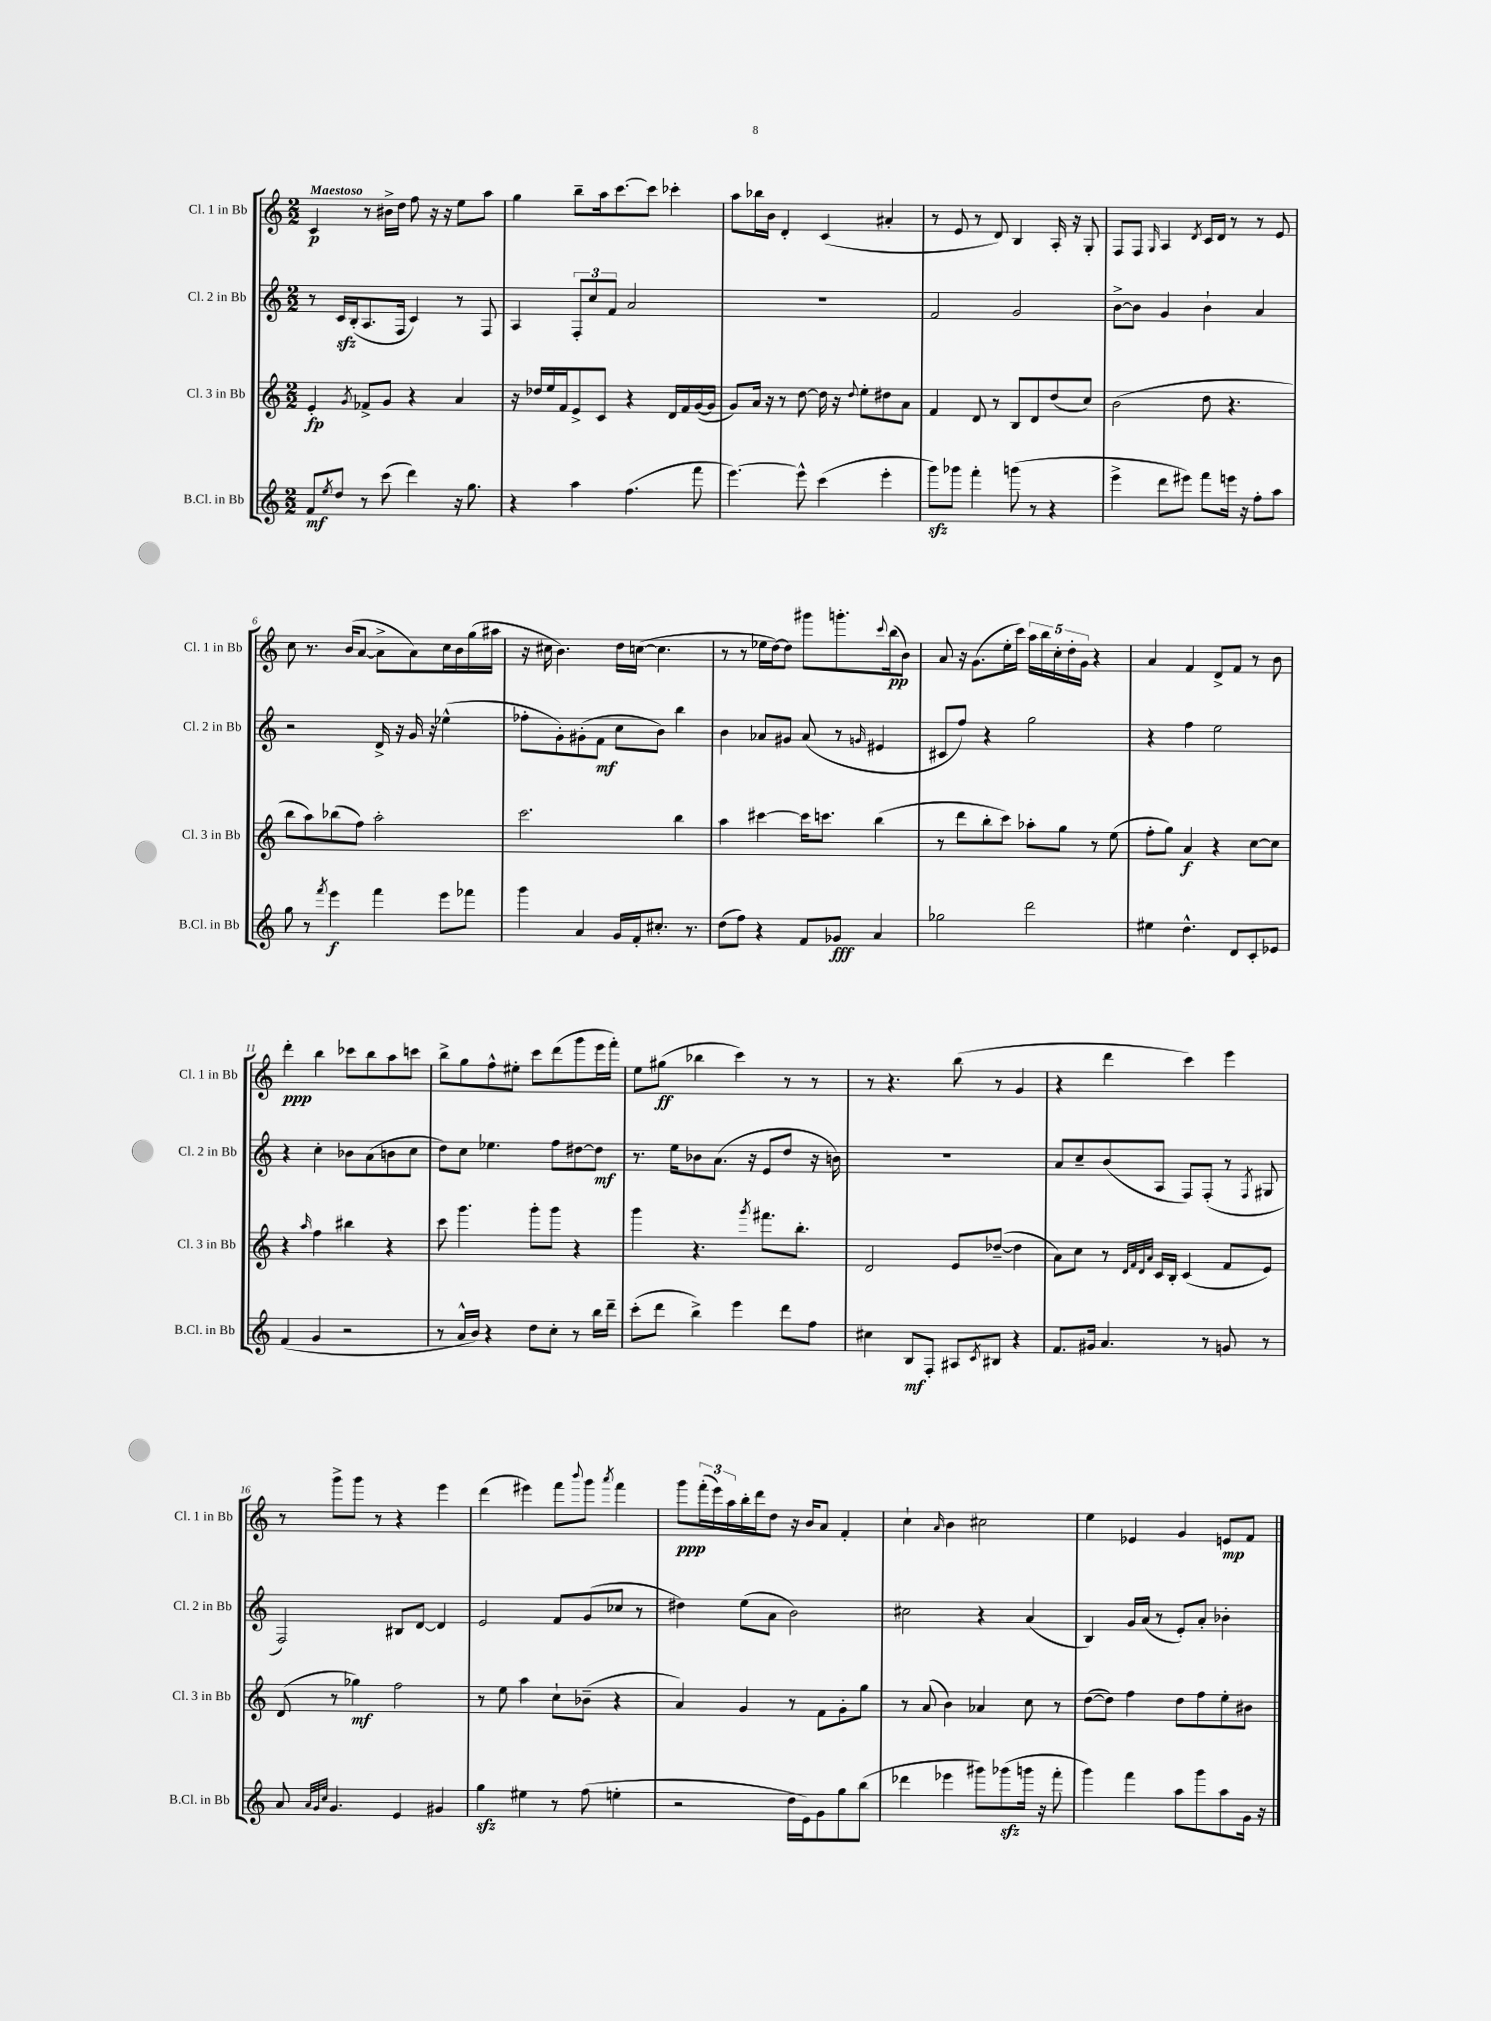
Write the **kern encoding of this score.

**kern	**dynam	**kern	**dynam	**kern	**dynam	**kern	**dynam
*part4	*part4	*part3	*part3	*part2	*part2	*part1	*part1
*staff4	*staff4	*staff3	*staff3	*staff2	*staff2	*staff1	*staff1
*I"B.Cl. in Bb	*	*I"Cl. 3 in Bb	*	*I"Cl. 2 in Bb	*	*I"Cl. 1 in Bb	*
*I'B.Cl. in Bb	*	*I'Cl. 3 in Bb	*	*I'Cl. 2 in Bb	*	*I'Cl. 1 in Bb	*
*clefG2	*	*clefG2	*	*clefG2	*	*clefG2	*
*k[]	*	*k[]	*	*k[]	*	*k[]	*
*M2/2	*	*M2/2	*	*M2/2	*	*M2/2	*
=1	=1	=1	=1	=1	=1	=1	=1
!	!	!	!	!	!	!LO:TX:a:B:t=Maestoso	!
8f/L	mf	4e'/	fp	8r	.	4c/	p
8qee/	.	.	.	.	.	.	.
8dd/J	.	.	.	16czz/LL	.	.	.
.	.	.	.	(16B'/J	.	.	.
.	.	8qg/	.	.	.	.	.
8r	.	8f-X^/L	.	8.A/	.	8r	.
(8ccc\	.	8g/J	.	.	.	16b#X^\LL	.
.	.	.	.	16F/Jk	.	16dd\JJ	.
4ddd\)	.	4r	.	4c/)	.	8ff\	.
.	.	.	.	.	.	16r	.
.	.	.	.	.	.	16r	.
16r	.	4a/	.	8r	.	8ee\L	.
8.gg\	.	.	.	.	.	.	.
.	.	.	.	8F/	.	8aa\J	.
=2	=2	=2	=2	=2	=2	=2	=2
4r	.	16r	.	4A/	.	4gg\	.
.	.	16dd-X/LL	.	.	.	.	.
.	.	16ee/	.	.	.	.	.
.	.	16f/J	.	.	.	.	.
4aa\	.	8e^/	.	12F'/L	.	8bb~\L	.
.	.	.	.	12cc/	.	.	.
.	.	8c/J	.	.	.	16aa\k	.
.	.	.	.	12f/J	.	.	.
.	.	.	.	.	.	[8.ccc\	.
(4.ff\	.	4r	.	2a/	.	.	.
.	.	.	.	.	.	8ccc\J]	.
.	.	16d/LL	.	.	.	4ccc-X'\	.
.	.	16f/	.	.	.	.	.
8fff\	.	([16g/	.	.	.	.	.
.	.	16g/JJ]	.	.	.	.	.
=3	=3	=3	=3	=3	=3	=3	=3
[4.eee\)	.	8g/L)	.	1r	.	8aa\L	.
.	.	16a/Jk	.	.	.	16bb-X\L	.
.	.	16r	.	.	.	16b\JJ	.
.	.	8r	.	.	.	4d'/	.
8eee^^\]	.	[8dd\	.	.	.	.	.
(4ccc\	.	16dd\]	.	.	.	(4c/	.
.	.	16r	.	.	.	.	.
.	.	8qqdd/	.	.	.	.	.
.	.	8ee'\L	.	.	.	.	.
4eee'\	.	8dd#X\	.	.	.	4a#X'/	.
.	.	8a\J	.	.	.	.	.
=4	=4	=4	=4	=4	=4	=4	=4
8gggzz\L)	.	4f/	.	2f/	.	8r	.
8ggg-X\J	.	.	.	.	.	8e/	.
4fff'\	.	8d/	.	.	.	8r	.
.	.	8r	.	.	.	8d/)	.
(8gggn\	.	8B/L	.	2g/	.	4B/	.
8r	.	8d/	.	.	.	.	.
4r	.	(8dd/	.	.	.	16A'/	.
.	.	.	.	.	.	16r	.
.	.	8cc/J)	.	.	.	8G'/	.
=5	=5	=5	=5	=5	=5	=5	=5
4eee^\	.	(2b\	.	[8b^\L	.	8F/L	.
.	.	.	.	8b\J]	.	8F/J	.
.	.	.	.	.	.	16qqG/	.
8ddd\L	.	.	.	4g/	.	4A/	.
8eee#X\J)	.	.	.	.	.	.	.
.	.	.	.	.	.	8qd/	.
8fff\L	.	8dd\	.	4b`\	.	16c/LL	.
.	.	.	.	.	.	16d/JJ	.
16eeen\Jk	.	4.r	.	.	.	8r	.
16r	.	.	.	.	.	.	.
8ff'\L	.	.	.	4a/	.	8r	.
8aa\J	.	.	.	.	.	8e/	.
!!LO:LB:g=z
=6	=6	=6	=6	=6	=6	=6	=6
8gg\	.	8bb\L	.	2r	.	8cc\	.
8r	.	8aa\)	.	.	.	8.r	.
8qfff/	.	.	.	.	.	.	.
4eee\	f	(8bb-X\	.	.	.	.	.
.	.	.	.	.	.	(16b/KL	.
.	.	8ff\J)	.	.	.	[8a/J	.
4fff\	.	2aa'\	.	16d^/	.	8a^\L]	.
.	.	.	.	16r	.	.	.
.	.	.	.	16g/	.	8a\)	.
.	.	.	.	16r	.	.	.
8eee\L	.	.	.	(4ee-X^^\	.	16cc\L	.
.	.	.	.	.	.	16b\	.
8fff-X\J	.	.	.	.	.	(16gg\	.
.	.	.	.	.	.	16aa#X\JJ	.
=7	=7	=7	=7	=7	=7	=7	=7
4ggg\	.	2.ccc\	.	8ff-X'\L	.	16r	.
.	.	.	.	.	.	16cc#X\	.
.	.	.	.	8g'\)	.	4.b\)	.
4a/	.	.	.	(8g#X'\	.	.	.
.	.	.	.	8f\J	mf	.	.
16g/LL	.	.	.	8cc\L	.	16dd\LL	.
16f'/J	.	.	.	.	.	([16ccn\JJ	.
8.cc#X'/J	.	.	.	8b\J)	.	4.cc\]	.
.	.	4bb\	.	4bb\	.	.	.
8.r	.	.	.	.	.	.	.
=8	=8	=8	=8	=8	=8	=8	=8
(8dd\L	.	4aa\	.	4b\	.	8r	.
8ff\J)	.	.	.	.	.	8r	.
4r	.	[4ccc#X\	.	8a-X/L	.	16ee-X\LL	.
.	.	.	.	.	.	[16dd\J)	.
.	.	.	.	8g#X/J	.	8dd\J]	.
8f/L	.	16ccc#\KL]	.	(8a-/	.	8ggg#X\L	.
.	.	8.cccn\J	.	.	.	.	.
8g-X/J	fff	.	.	8r	.	8.gggn'\	.
.	.	.	.	16qqgn/	.	.	.
4a/	.	(4bb\	.	4e#X/	.	.	.
.	.	.	.	.	.	8qqccc/	.
.	.	.	.	.	.	(16bb\k	pp
.	.	.	.	.	.	8b\J)	.
=9	=9	=9	=9	=9	=9	=9	=9
2gg-X\	.	8r	.	8c#X/L	.	8a/	.
.	.	8ddd\L	.	8ff/J)	.	16r	.
.	.	.	.	.	.	(8.g\L	.
.	.	8bb'\	.	4r	.	.	.
.	.	8ccc\J)	.	.	.	16ee'\L	.
.	.	.	.	.	.	16ccc\JJ)	.
2ddd\	.	8aa-X'\L	.	2gg\	.	20aa\LL	.
.	.	.	.	.	.	20bb\	.
.	.	.	.	.	.	20cc'\	.
.	.	8gg\J	.	.	.	.	.
.	.	.	.	.	.	20dd'\	.
.	.	.	.	.	.	20g\JJ	.
.	.	8r	.	.	.	4r	.
.	.	(8ee\	.	.	.	.	.
=10	=10	=10	=10	=10	=10	=10	=10
4ee#X\	.	8ff'\L	.	4r	.	4a/	.
.	.	8gg\J)	.	.	.	.	.
4.dd^^\	.	4a/	f	4ff\	.	4f/	.
.	.	4r	.	2ee\	.	8d^/L	.
8d/L	.	.	.	.	.	8f/J	.
8c'/	.	[8cc\L	.	.	.	8r	.
8e-X/J	.	8cc\J]	.	.	.	8b\	.
!!LO:LB:g=z
=11	=11	=11	=11	=11	=11	=11	=11
(4f/	.	4r	.	4r	.	4ddd'\	ppp
.	.	16qqaa/	.	.	.	.	.
4g/	.	4ff\	.	4cc'\	.	4bb\	.
2r	.	4bb#X\	.	8b-X\L	.	8ccc-X\L	.
.	.	.	.	(8a\	.	8bb\	.
.	.	4r	.	8bn\	.	8aa\	.
.	.	.	.	8cc\J	.	8cccn\J	.
=12	=12	=12	=12	=12	=12	=12	=12
8r	.	8ccc\	.	8dd\L)	.	8bb^\L	.
16a^^/LL	.	4.ggg\	.	8cc\J	.	8gg\	.
16b/JJ)	.	.	.	.	.	.	.
4r	.	.	.	4.ee-X\	.	8ff^^\	.
.	.	.	.	.	.	8ee#X'\J	.
8dd\L	.	8ggg'\L	.	.	.	8ccc\L	.
8cc'\J	.	8ggg\J	.	8ff\L	.	(8ddd\	.
8r	.	4r	.	[8dd#X\	.	8ggg\	.
16bb\LL	.	.	.	8dd#\J]	mf	16eee\L	.
16ddd~\JJ	.	.	.	.	.	16fff'\JJ)	.
=13	=13	=13	=13	=13	=13	=13	=13
(8ccc'\L	.	4ggg\	.	8.r	.	8ee\L	.
8ddd\J	.	.	.	.	.	(8gg#X\J	ff
.	.	.	.	16ee\KL	.	.	.
4bb^\)	.	4.r	.	8b-X\	.	4bb-X\	.
.	.	.	.	(8.a\J	.	.	.
4eee\	.	.	.	.	.	4ccc\)	.
.	.	.	.	16r	.	.	.
.	.	8qggg/	.	.	.	.	.
.	.	8.fff#X\L	.	8e/L	.	.	.
8ddd\L	.	.	.	8dd/J	.	8r	.
.	.	8.bb'\J	.	.	.	.	.
8ff\J	.	.	.	16r	.	8r	.
.	.	.	.	16bn\)	.	.	.
=14	=14	=14	=14	=14	=14	=14	=14
4cc#X\	.	2d/	.	1r	.	8r	.
.	.	.	.	.	.	4.r	.
8B/L	mf	.	.	.	.	.	.
8F'/J	.	.	.	.	.	.	.
8A#X/L	.	8e/L	.	.	.	(8bb\	.
8qc/	.	.	.	.	.	.	.
8B#X/J	.	([8dd-X~/J	.	.	.	8r	.
4r	.	4dd-\]	.	.	.	4g/	.
=15	=15	=15	=15	=15	=15	=15	=15
8.f/L	.	8a\L)	.	8a/L	.	4r	.
.	.	8cc\J	.	8cc~/	.	.	.
16g#X/Jk	.	.	.	.	.	.	.
4.a/	.	8r	.	(8b/	.	4ddd\	.
.	.	32qqd/LLL	.	.	.	.	.
.	.	32qqf/	.	.	.	.	.
.	.	32qqd/	.	.	.	.	.
.	.	32qqa/JJJ	.	.	.	.	.
.	.	16c/LL	.	8A/J	.	.	.
.	.	16B'/JJ	.	.	.	.	.
.	.	(4c/	.	8F/L)	.	4ccc\)	.
8r	.	.	.	(8F'/J	.	.	.
8gn/	.	8f/L	.	8r	.	4eee\	.
.	.	.	.	8qF/	.	.	.
8r	.	8e/J)	.	8G#X/	.	.	.
!!LO:LB:g=z
=16	=16	=16	=16	=16	=16	=16	=16
8a/	.	(8d/	.	2F/)	.	8r	.
32qqa/LLL	.	.	.	.	.	.	.
32qqg/	.	.	.	.	.	.	.
32qqcc/JJJ	.	.	.	.	.	.	.
4.g/	.	8r	.	.	.	8ggg^\L	.
.	.	4gg-X\)	mf	.	.	8ggg\J	.
.	.	.	.	.	.	8r	.
4e/	.	2ff\	.	8B#X/L	.	4r	.
.	.	.	.	[8d/J	.	.	.
4g#X/	.	.	.	4d/]	.	4eee\	.
=17	=17	=17	=17	=17	=17	=17	=17
4ggzz\	.	8r	.	2e/	.	(4ddd\	.
.	.	8ee\	.	.	.	.	.
4ee#X\	.	4aa\	.	.	.	4eee#X\)	.
8r	.	8cc`\L	.	8f/L	.	8fff\L	.
.	.	.	.	.	.	8qqbbb/	.
(8ff\	.	(8b-X~\J	.	(8g/	.	8ggg\J	.
.	.	.	.	.	.	8qaaa/	.
4een'\	.	4r	.	8cc-X/J	.	4fff\	.
.	.	.	.	8r	.	.	.
=18	=18	=18	=18	=18	=18	=18	=18
2r	.	4a/)	.	4dd#X\)	.	8ggg\L	ppp
.	.	.	.	.	.	(24fff'\L	.
.	.	.	.	.	.	24eee\)	.
.	.	.	.	.	.	24aa\	.
.	.	4g/	.	(8ee\L	.	16bb'\	.
.	.	.	.	.	.	16ddd\J	.
.	.	.	.	8a\J	.	8dd\J	.
16dd\LL	.	8r	.	2b\)	.	16r	.
16e\J)	.	.	.	.	.	16b/KL	.
8g\	.	8f\L	.	.	.	8a/J	.
8gg\	.	8g'\	.	.	.	4f'/	.
(8bb\J	.	8gg\J	.	.	.	.	.
=19	=19	=19	=19	=19	=19	=19	=19
4ddd-X\	.	8r	.	2cc#X\	.	4cc`\	.
.	.	(8a/	.	.	.	.	.
.	.	.	.	.	.	16qqa/	.
4eee-X\	.	4b\)	.	.	.	4b\	.
8ggg#X\L)	.	4a-X/	.	4r	.	2cc#X\	.
(8ggg-Xzz\	.	.	.	.	.	.	.
16gggn\Jk	.	8cc\	.	(4a/	.	.	.
16r	.	.	.	.	.	.	.
8fff'\	.	8r	.	.	.	.	.
=20	=20	=20	=20	=20	=20	=20	=20
4ggg\)	.	([8dd\L	.	4B/)	.	4ee\	.
.	.	8dd\J])	.	.	.	.	.
4fff\	.	4ff\	.	16g/LL	.	4e-X/	.
.	.	.	.	(16a/JJ	.	.	.
.	.	.	.	8r	.	.	.
8aa\L	.	8dd\L	.	8e'/L)	.	4g/	.
8ggg\	.	8ff\	.	8a'/J	.	.	.
8aa\	.	8ee'\	.	4b-X'\	.	8en/L	mp
16g\Jk	.	8b#X\J	.	.	.	8f/J	.
16r	.	.	.	.	.	.	.
==	==	==	==	==	==	==	==
*-	*-	*-	*-	*-	*-	*-	*-
